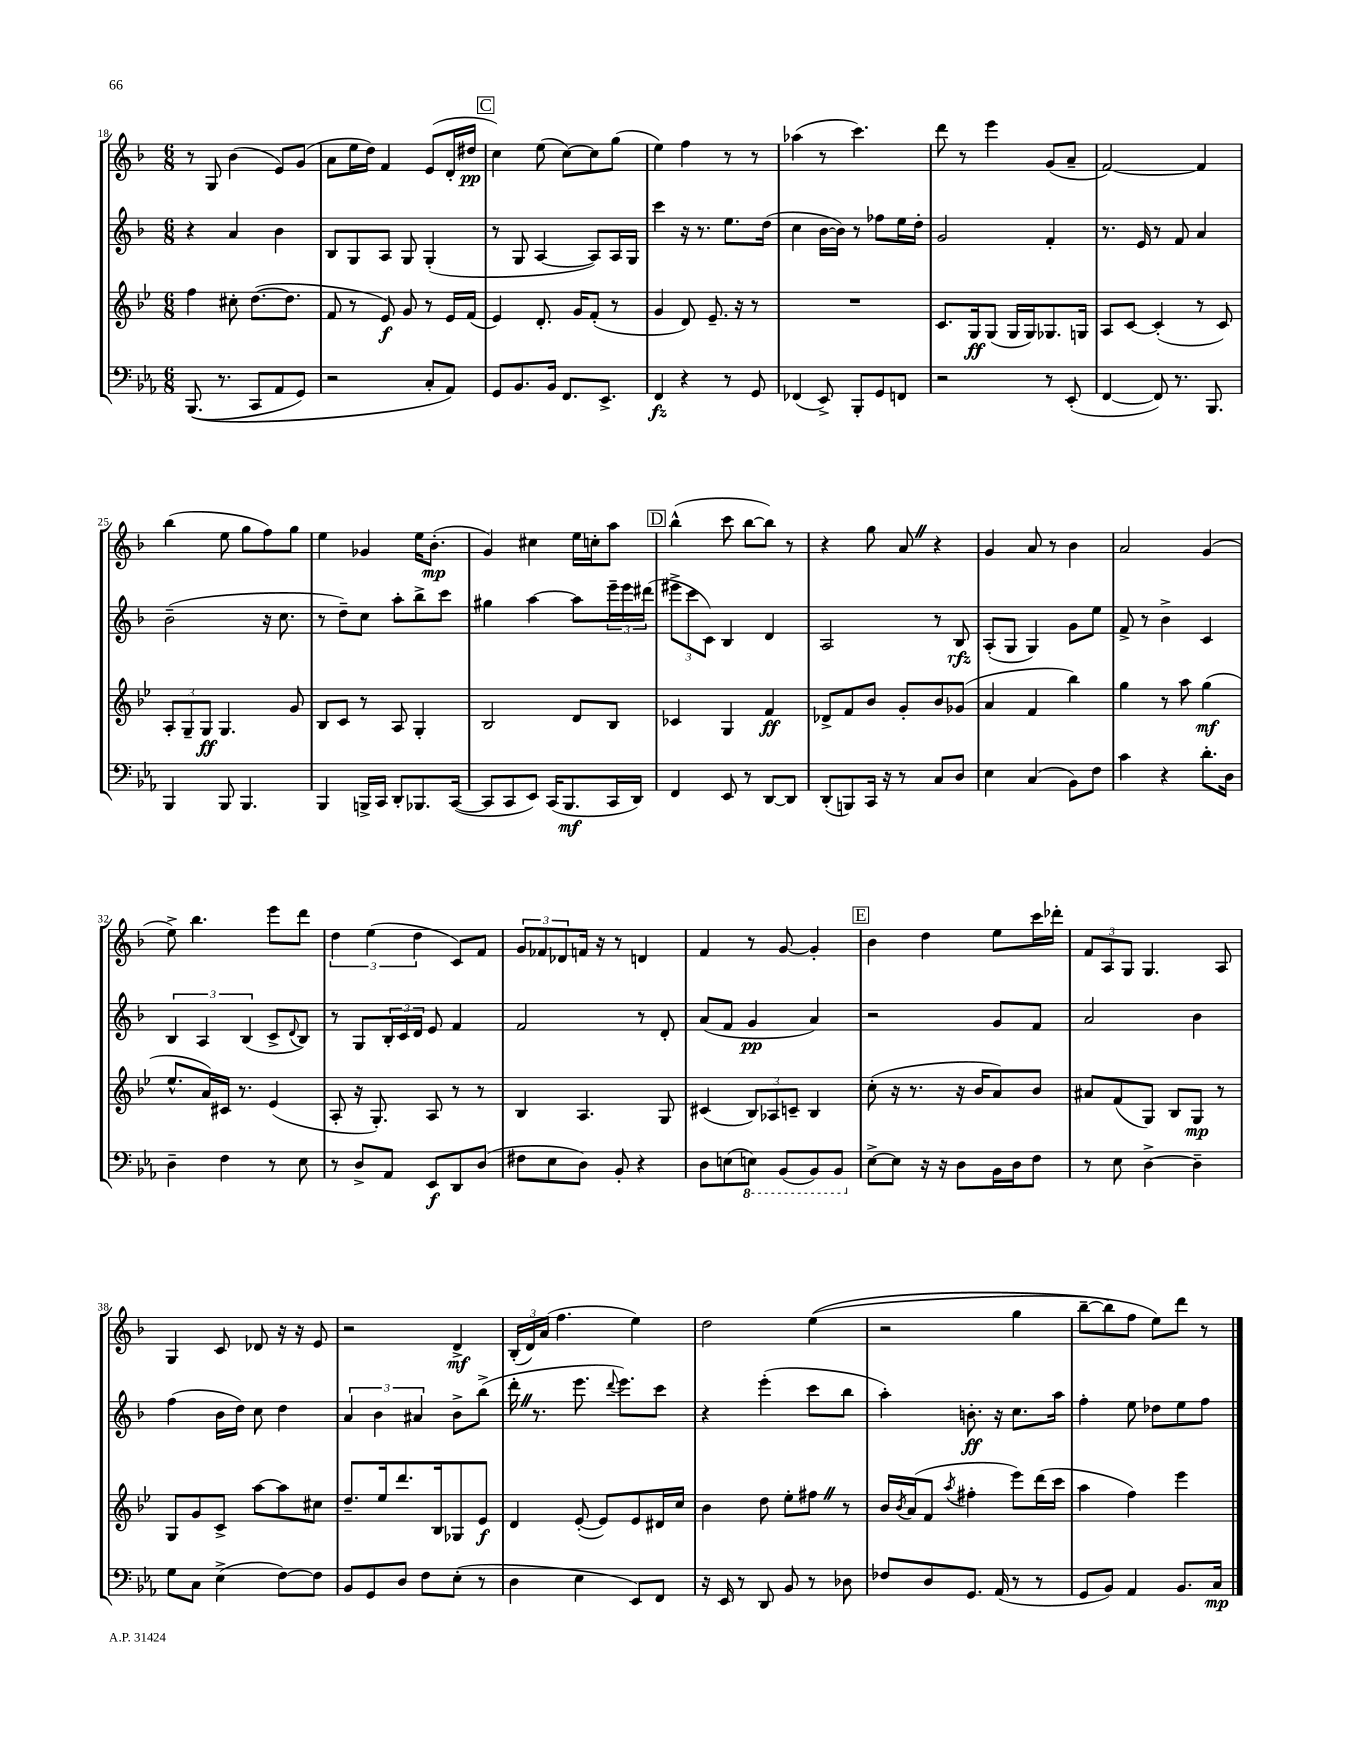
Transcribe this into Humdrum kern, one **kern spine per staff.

**kern	**dynam	**kern	**dynam	**kern	**dynam	**kern	**dynam
*part4	*part4	*part3	*part3	*part2	*part2	*part1	*part1
*staff4	*staff4	*staff3	*staff3	*staff2	*staff2	*staff1	*staff1
*clefF4	*	*clefG2	*	*clefG2	*	*clefG2	*
*k[b-e-a-]	*	*k[b-e-]	*	*k[b-]	*	*k[b-]	*
*M6/8	*	*M6/8	*	*M6/8	*	*M6/8	*
=18	=18	=18	=18	=18	=18	=18	=18
((8.BBB-/	.	4ff\	.	4r	.	8r	.
.	.	.	.	.	.	8G/	.
8.r	.	.	.	.	.	.	.
.	.	8cc#X'\	.	4a/	.	(4b-\	.
8CC/L	.	([8.dd\L	.	.	.	.	.
8AA-/	.	.	.	4b-\	.	8e/L)	.
.	.	8.dd\J]	.	.	.	.	.
8GG/J)	.	.	.	.	.	(8g/J	.
=19	=19	=19	=19	=19	=19	=19	=19
2r	.	8f/	.	8B-/L	.	8a\L	.
.	.	8r	.	8G/	.	16ee\L	.
.	.	.	.	.	.	16dd\JJ)	.
.	.	8e-/)	f	8A/J	.	4f/	.
.	.	8g/	.	8G/	.	.	.
8C'/L	.	8r	.	(4G'/	.	(8e/L	.
8AA-/J)	.	16e-/LL	.	.	.	16d'/L	.
.	.	(16f/JJ	.	.	.	16dd#X/JJ	pp
!!LO:REH:place=s1:t=C
=20	=20	=20	=20	=20	=20	=20	=20
8GG/L	.	4e-/)	.	8r	.	4cc\)	.
8.BB-/	.	.	.	8G/	.	.	.
.	.	8.d'/	.	[4A/	.	(8ee\	.
16BB-/Jk	.	.	.	.	.	.	.
8.FF/L	.	.	.	.	.	[8cc\L)	.
.	.	16g/KL	.	.	.	.	.
.	.	(8f'/J	.	8A/L])	.	8cc\]	.
8.EE-^/J	.	.	.	.	.	.	.
.	.	8r	.	16A/L	.	(8gg\J	.
.	.	.	.	16G/JJ	.	.	.
=21	=21	=21	=21	=21	=21	=21	=21
4FF/	fz	4g/	.	4ccc\	.	4ee\)	.
4r	.	8d/)	.	16r	.	4ff\	.
.	.	.	.	8.r	.	.	.
.	.	8.e-~/	.	.	.	.	.
8r	.	.	.	8.ee\L	.	8r	.
.	.	16r	.	.	.	.	.
8GG/	.	8r	.	.	.	8r	.
.	.	.	.	(16dd\Jk	.	.	.
=22	=22	=22	=22	=22	=22	=22	=22
(4FF-X/	.	2.r	.	4cc\	.	(4aa-X\	.
8EE-^/)	.	.	.	[16b-\LL	.	8r	.
.	.	.	.	16b-\JJ])	.	.	.
8BBB-'/L	.	.	.	8r	.	4.ccc\)	.
8GG/	.	.	.	8ff-X\L	.	.	.
8FFn/J	.	.	.	16ee\L	.	.	.
.	.	.	.	16dd'\JJ	.	.	.
=23	=23	=23	=23	=23	=23	=23	=23
2r	.	8.c/L	.	2g/	.	8ddd\	.
.	.	.	.	.	.	8r	.
.	.	16G/k	ff	.	.	.	.
.	.	(8G/J	.	.	.	4eee\	.
.	.	16G/LL	.	.	.	.	.
.	.	16G/J)	.	.	.	.	.
8r	.	8.G-X/	.	4f'/	.	(8g/L	.
(8EE-'/	.	.	.	.	.	8a~/J	.
.	.	16Gn/Jk	.	.	.	.	.
=24	=24	=24	=24	=24	=24	=24	=24
[4FF/	.	8A/L	.	8.r	.	[2f/)	.
.	.	[8c/J	.	.	.	.	.
.	.	.	.	16e/	.	.	.
8FF/])	.	(4c'/]	.	8r	.	.	.
8.r	.	.	.	8f/	.	.	.
.	.	8r	.	4a/	.	4f/]	.
8.BBB-/	.	.	.	.	.	.	.
.	.	8c/)	.	.	.	.	.
!!LO:LB:g=z
=25	=25	=25	=25	=25	=25	=25	=25
4BBB-/	.	12A'/L	.	(2b-~\	.	(4bb-\	.
.	.	12G~/	.	.	.	.	.
.	.	12G/J	ff	.	.	.	.
8BBB-/	.	4.G/	.	.	.	8ee\	.
4.BBB-/	.	.	.	.	.	8gg\L	.
.	.	.	.	16r	.	8ff\)	.
.	.	.	.	8.cc\	.	.	.
.	.	8g/	.	.	.	8gg\J	.
=26	=26	=26	=26	=26	=26	=26	=26
4BBB-/	.	8B-/L	.	8r	.	4ee\	.
.	.	8c/J	.	8dd~\L)	.	.	.
16BBBn^/LL	.	8r	.	8cc\J	.	4g-X/	.
16CC/JJ	.	.	.	.	.	.	.
8DD'/L	.	8A/	.	8aa'\L	.	.	.
8.BBB-X/	.	4G'/	.	8bb-^\	.	16ee\KL	.
.	.	.	.	.	.	(8.b-'\J	mp
.	.	.	.	8ccc\J	.	.	.
([16CC/Jk	.	.	.	.	.	.	.
=27	=27	=27	=27	=27	=27	=27	=27
8CC/L]	.	2B-/	.	4gg#X\	.	4g/)	.
8CC/	.	.	.	.	.	.	.
8EE-/J)	.	.	.	[4aa\	.	4cc#X\	.
(16CC/KL	.	.	.	.	.	.	.
8.BBB-/	mf	.	.	.	.	.	.
.	.	8d/L	.	8aa\L]	.	16ee\LL	.
.	.	.	.	.	.	16ccn'\J	.
16CC/L	.	8B-/J	.	24eee~\L	.	8aa\J	.
.	.	.	.	24eee\	.	.	.
16DD/JJ)	.	.	.	.	.	.	.
.	.	.	.	(24ddd#X\JJ	.	.	.
!!LO:REH:place=s1:t=D
=28	=28	=28	=28	=28	=28	=28	=28
4FF/	.	4c-X/	.	12eee#X^\L	.	(4bb-^^\	.
.	.	.	.	12ccc\	.	.	.
.	.	.	.	12c\J)	.	.	.
8EE-/	.	4G/	.	4B-/	.	8ccc\	.
8r	.	.	.	.	.	[8bb-\L	.
[8DD/L	.	4f/	ff	4d/	.	8bb-\J])	.
8DD/J]	.	.	.	.	.	8r	.
=29	=29	=29	=29	=29	=29	=29	=29
(8DD'/L	.	8d-X^/L	.	2A/	.	4r	.
8BBBn/)	.	8f/	.	.	.	.	.
16CC/Jk	.	8b-/J	.	.	.	8gg\	.
16r	.	.	.	.	.	.	.
8r	.	8g'/L	.	.	.	8aZ/	.
8C/L	.	8b-/	.	8r	.	4r	.
8D/J	.	(8g-X/J	.	8B-/	rfz	.	.
=30	=30	=30	=30	=30	=30	=30	=30
4E-\	.	4a/	.	(8A'/L	.	4g/	.
.	.	.	.	8G/J	.	.	.
(4C/	.	4f/	.	4G/)	.	8a/	.
.	.	.	.	.	.	8r	.
8BB-\L)	.	4bb-\)	.	8g\L	.	4b-\	.
8F\J	.	.	.	8ee\J	.	.	.
=31	=31	=31	=31	=31	=31	=31	=31
4c\	.	4gg\	.	8f^/	.	2a/	.
.	.	.	.	8r	.	.	.
4r	.	8r	.	4b-^\	.	.	.
.	.	8aa\	.	.	.	.	.
8.d'\L	.	(4gg\	mf	4c/	.	(4g/	.
16D\Jk	.	.	.	.	.	.	.
!!LO:LB:g=z
=32	=32	=32	=32	=32	=32	=32	=32
4D~\	.	8.ee-^^/L	.	6B-/	.	8ee^\)	.
.	.	.	.	.	.	4.bb-\	.
.	.	.	.	6A/	.	.	.
.	.	16a/L)	.	.	.	.	.
4F\	.	16c#X/JJ	.	.	.	.	.
.	.	8.r	.	.	.	.	.
.	.	.	.	(6B-/	.	.	.
8r	.	(4e-/	.	8c^/L	.	8eee\L	.
.	.	.	.	8qqd/	.	.	.
8E-\	.	.	.	8B-/J)	.	8ddd\J	.
=33	=33	=33	=33	=33	=33	=33	=33
8r	.	8A'/	.	8r	.	6dd\	.
8D^/L	.	16r	.	8G/L	.	.	.
.	.	.	.	.	.	(6ee\	.
.	.	8.G'/)	.	.	.	.	.
8AA-/J	.	.	.	24B-'/L	.	.	.
.	.	.	.	24c/	.	.	.
.	.	.	.	24d/JJ	.	6dd\	.
8EE-/L	f	8A/	.	8e/	.	.	.
8DD/	.	8r	.	4f/	.	8c/L)	.
(8D/J	.	8r	.	.	.	8f/J	.
=34	=34	=34	=34	=34	=34	=34	=34
8F#X\L	.	4B-/	.	2f/	.	12g/L	.
.	.	.	.	.	.	12f-X/	.
8E-\	.	.	.	.	.	.	.
.	.	.	.	.	.	12d-X/	.
8D\J)	.	4.A/	.	.	.	16fn/Jk	.
.	.	.	.	.	.	16r	.
8BB-'/	.	.	.	.	.	8r	.
4r	.	.	.	8r	.	4dn/	.
.	.	8G/	.	8d'/	.	.	.
=35	=35	=35	=35	=35	=35	=35	=35
8D\L	.	(4c#X/	.	(8a/L	.	4f/	.
(8En\	.	.	.	8f/J	.	.	.
*8ba	*	*	*	*	*	*	*
8EEn\J)	.	12B-/L)	.	4g/	pp	8r	.
.	.	12A-X/	.	.	.	.	.
(8BBB-/L	.	.	.	.	.	[8g/	.
.	.	12cn~/J	.	.	.	.	.
8BBB-/)	.	4B-/	.	4a/)	.	4g'/]	.
8BBB-/J	.	.	.	.	.	.	.
!!LO:REH:place=s1:t=E
=36	=36	=36	=36	=36	=36	=36	=36
*X8ba	*	*	*	*	*	*	*
[8E-^\L	.	(8cc'\	.	2r	.	4b-\	.
8E-\J]	.	16r	.	.	.	.	.
.	.	8.r	.	.	.	.	.
16r	.	.	.	.	.	4dd\	.
16r	.	.	.	.	.	.	.
8D\L	.	16r	.	.	.	.	.
.	.	16b-/KL	.	.	.	.	.
16BB-\L	.	8a/)	.	8g/L	.	8ee\L	.
16D\J	.	.	.	.	.	.	.
8F\J	.	8b-/J	.	8f/J	.	16ccc\L	.
.	.	.	.	.	.	16ddd-X'\JJ	.
=37	=37	=37	=37	=37	=37	=37	=37
8r	.	8a#X/L	.	2a/	.	12f/L	.
.	.	.	.	.	.	12A/	.
8E-\	.	(8f/	.	.	.	.	.
.	.	.	.	.	.	12G/J	.
[4D^\	.	8G/J)	.	.	.	4.G/	.
.	.	8B-/L	.	.	.	.	.
4D~\]	.	8G/J	mp	4b-\	.	.	.
.	.	8r	.	.	.	8A/	.
!!LO:LB:g=z
=38	=38	=38	=38	=38	=38	=38	=38
8G\L	.	8G/L	.	(4ff\	.	4G/	.
8C\J	.	8g/	.	.	.	.	.
(4E-^\	.	8c^/J	.	16b-\LL	.	8c/	.
.	.	.	.	16dd\JJ)	.	.	.
.	.	[8aa\L	.	8cc\	.	8d-X/	.
[8F\L)	.	8aa\]	.	4dd\	.	16r	.
.	.	.	.	.	.	16r	.
8F\J]	.	8cc#X\J	.	.	.	8e/	.
=39	=39	=39	=39	=39	=39	=39	=39
8BB-/L	.	8.dd~/L	.	6a/	.	2r	.
8GG/	.	.	.	.	.	.	.
.	.	.	.	6b-\	.	.	.
.	.	16ee-/k	.	.	.	.	.
8D/J	.	8.ddd/	.	.	.	.	.
.	.	.	.	6a#X/	.	.	.
8F\L	.	.	.	.	.	.	.
.	.	16B-/k	.	.	.	.	.
(8E-'\J	.	8G-X/	.	8b-^\L	.	4d^/	mf
8r	.	8e-/J	f	(8bb-^\J	.	.	.
=40	=40	=40	=40	=40	=40	=40	=40
4D\	.	4d/	.	16ddd'Z\	.	(24B-'/LL	.
.	.	.	.	.	.	24d/)	.
.	.	.	.	8.r	.	.	.
.	.	.	.	.	.	(24a/JJ	.
.	.	.	.	.	.	4.ff\	.
4E-\	.	([8e-'/	.	8.eee\	.	.	.
.	.	8e-/L])	.	.	.	.	.
.	.	.	.	8qqddd/	.	.	.
.	.	.	.	8.eee\L)	.	.	.
8EE-/L)	.	8e-/	.	.	.	4ee\)	.
8FF/J	.	16d#X/L	.	8ccc\J	.	.	.
.	.	16cc/JJ	.	.	.	.	.
=41	=41	=41	=41	=41	=41	=41	=41
16r	.	4b-\	.	4r	.	2dd\	.
16EE-/	.	.	.	.	.	.	.
8r	.	.	.	.	.	.	.
8DD/	.	8dd\	.	(4eee'\	.	.	.
8BB-/	.	8ee-'\L	.	.	.	.	.
8r	.	8ff#XZ\J	.	8ccc\L	.	((4ee\	.
8D-X\	.	8r	.	8bb-\J	.	.	.
=42	=42	=42	=42	=42	=42	=42	=42
8F-X/L	.	16b-/LL	.	4aa'\)	.	2r	.
.	.	8qb-/	.	.	.	.	.
.	.	(16a/J	.	.	.	.	.
8D/	.	8f/J	.	.	.	.	.
.	.	8qaa/	.	.	.	.	.
8.GG/J	.	4ff#X'\	.	8.bn'\	ff	.	.
(16AA-/	.	.	.	16r	.	.	.
8r	.	8eee-\L)	.	8.cc\L	.	4gg\	.
8r	.	(16ddd\L	.	.	.	.	.
.	.	16ccc\JJ	.	16aa\Jk	.	.	.
=43	=43	=43	=43	=43	=43	=43	=43
8GG/L	.	4aa\	.	4ff'\	.	[8bb-~\L	.
8BB-/J)	.	.	.	.	.	8bb-\])	.
4AA-/	.	4ff\)	.	8ee\	.	8ff\J	.
.	.	.	.	8dd-X\L	.	8ee\L)	.
8.BB-/L	.	4eee-\	.	8ee\	.	8ddd\J	.
.	.	.	.	8ff\J	.	8r	.
16C/Jk	mp	.	.	.	.	.	.
==	==	==	==	==	==	==	==
*-	*-	*-	*-	*-	*-	*-	*-
